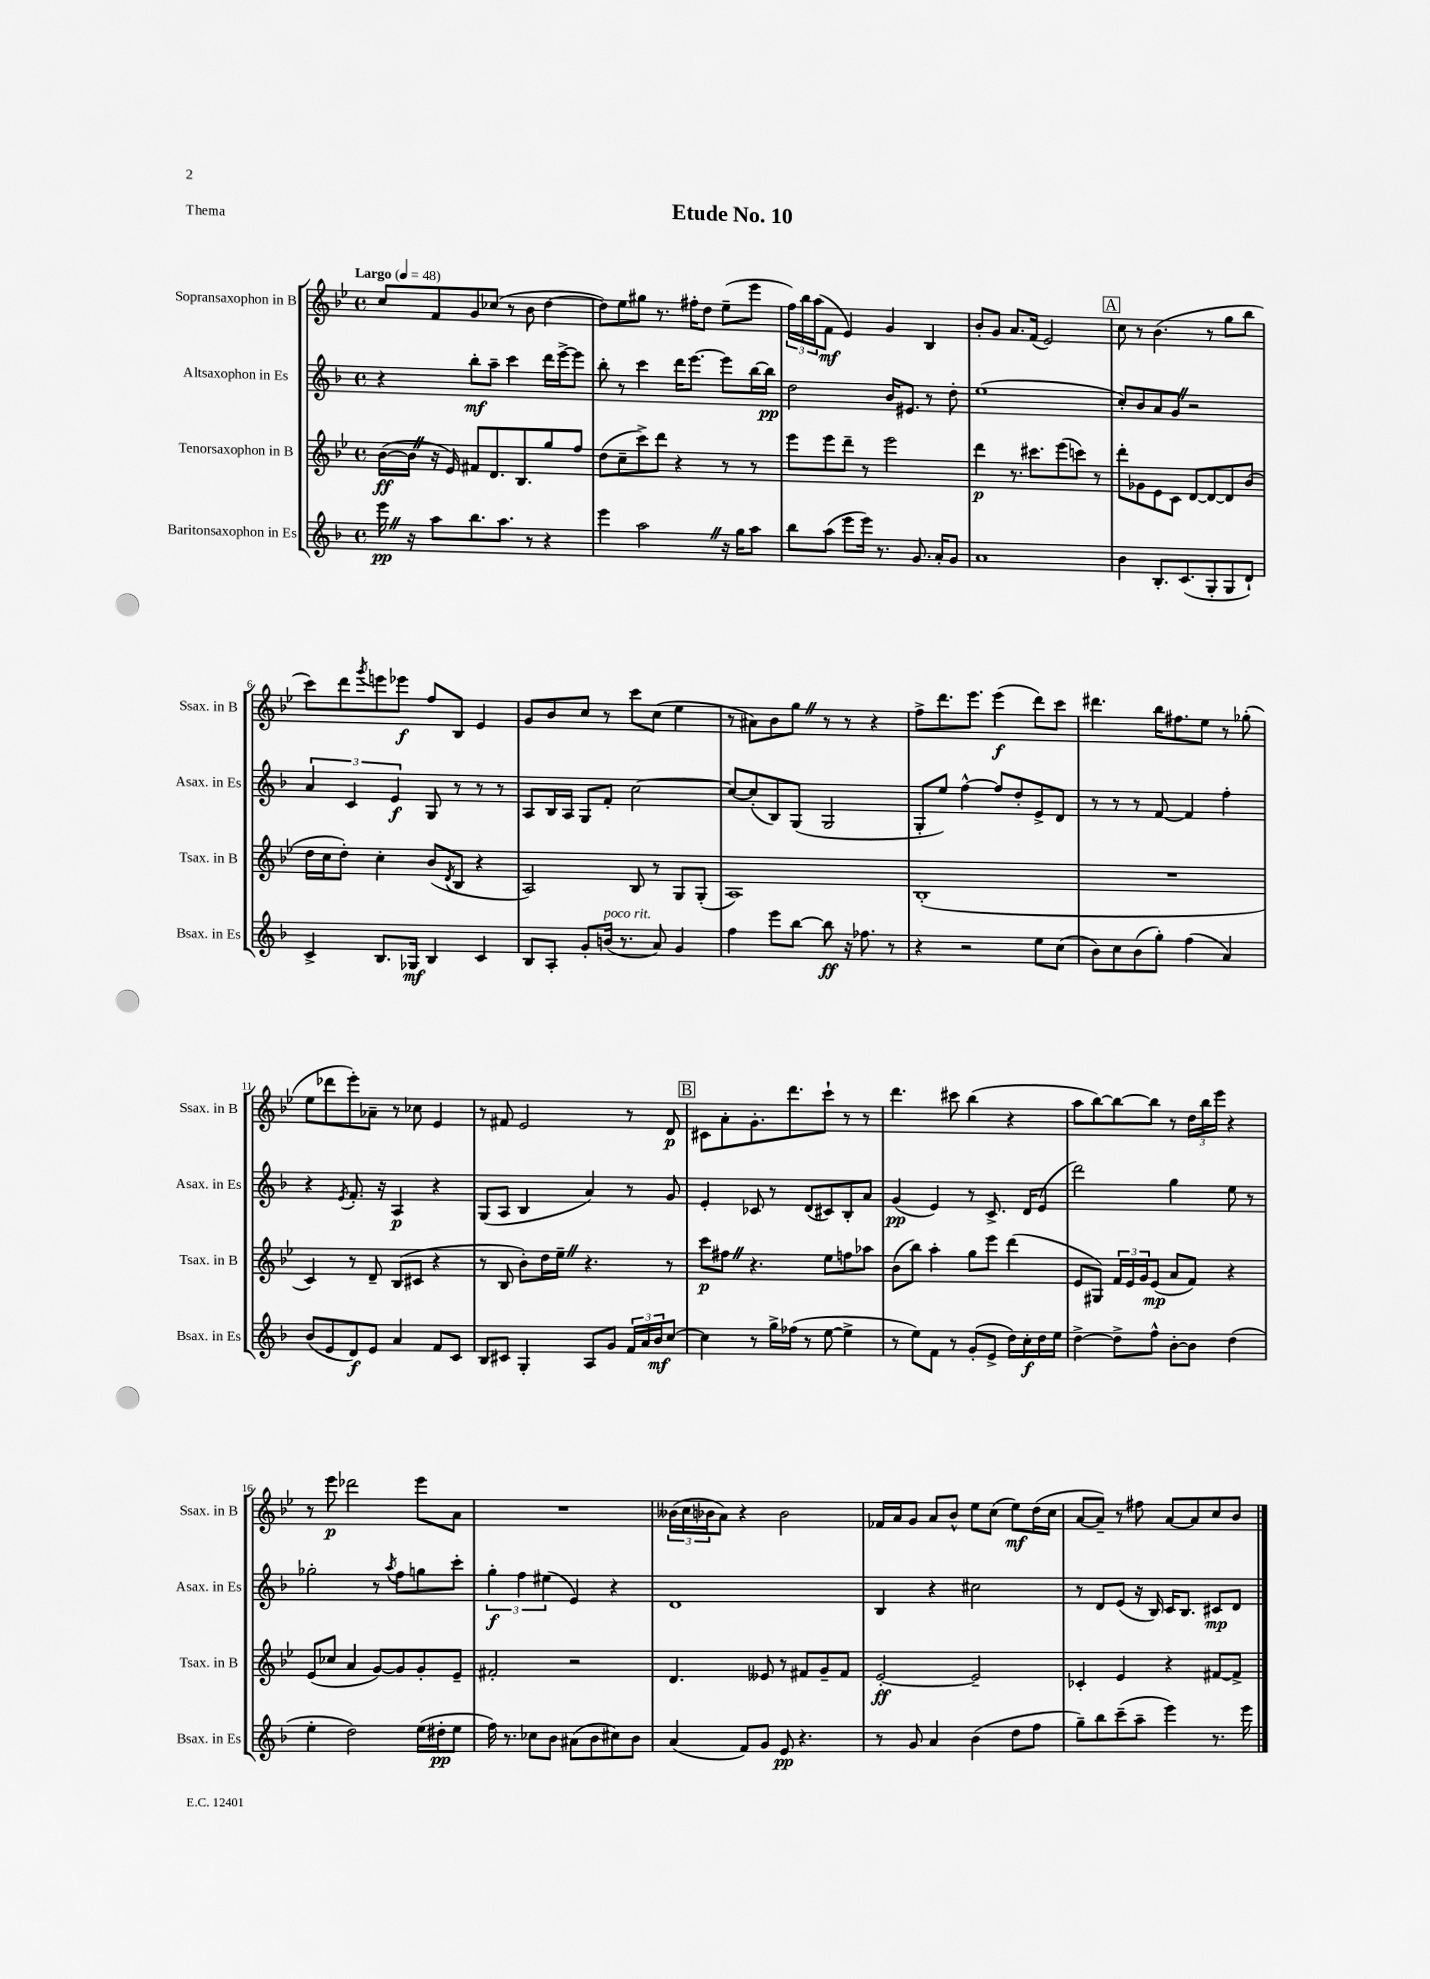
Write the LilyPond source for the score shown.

\header { title = "Etude No. 10" piece = "Thema" }
<<
\new StaffGroup <<
\new Staff = "s0" \with { instrumentName = "Sopransaxophon in B" shortInstrumentName = "Ssax. in B" } {
    \clef treble \key bes \major \defaultTimeSignature \time 4/4 \tempo "Largo" 4 = 48
    c''8 f'8 g'8 ces''8( r8 bes'8 d''4~ |
    d''8) ees''8 gis''8 r8. fis''16-. d''8 ees''8--( ees'''8 |
    \tuplet 3/2 { f''16) bes''16 a''16( } f'8\mf ees'4) g'4 bes4 |
    bes'8-. g'8 a'8. f'16( ees'2) |
    \mark \markup { \box "A" } c''8 r8 bes'4.( r8 g''8 bes''8 |
    c'''8) d'''8 \acciaccatura { g'''8 } e'''8 ees'''8\f f''8 bes8 ees'4 |
    g'8 bes'8 c''8 r8 c'''8 c''8( ees''4 |
    r8 ais'8) bes'8 g''8 \once \override BreathingSign.text = \markup { \musicglyph "scripts.caesura.straight" } \breathe r8 r8 r4 |
    f''8-> d'''8. ees'''8. ees'''4\f( d'''8) c'''8 |
    dis'''4. bes''16 fis''8. ees''8 r8 ges''8-.( |
    ees''8 des'''8 ees'''8-.) aes'8-- r8 ces''8 ees'4 |
    r8 fis'8 ees'2 r8 d'8\p |
    \mark \markup { \box "B" } cis'8 a'8-. g'8.-. d'''8. c'''8-! r8 r8 |
    d'''4. cis'''8 bes''4( r4 |
    a''8 bes''8~) bes''8~ bes''8 r8 \tuplet 3/2 { d''16 bes''16 ees'''16 } r4 |
    r8 ees'''8\p des'''2 ees'''8 a'8 |
    R1 |
    \tuplet 3/2 { beses'16( c''16 bes'16 } a'8) r4 bes'2 |
    fes'16 a'16 g'8 a'8 bes'8-^ ees''8 c''8( ees''8\mf) d''16( c''16 |
    a'8~ a'8--) r8 fis''8 a'8~ a'8 c''8 bes'8 \bar "|." |
}
\new Staff = "s1" \with { instrumentName = "Altsaxophon in Es" shortInstrumentName = "Asax. in Es" } {
    \clef treble \key f \major \defaultTimeSignature \time 4/4
    r4 bes''8-.\mf a''8-- c'''4 d'''16 e'''16~-> e'''8 |
    bes''8-. r8 c'''4 d'''16 e'''8.~ e'''8 bes''16~ bes''16\pp |
    d''2 bes'16 eis'8. r8 d''8-. |
    e''1( |
    \mark \markup { \box "A" } c''8-.) bes'8 a'8 g'8 \once \override BreathingSign.text = \markup { \musicglyph "scripts.caesura.straight" } \breathe r2 |
    \tuplet 3/2 { a'4 c'4 e'4\f } g8 r8 r8 r8 |
    a8 bes16 a16 g8 f'8-. c''2~ |
    c''8~ c''8-.( bes8) g8( g2 |
    g8-. e''8) f''4~-^ f''8 d''8-. e'8-> d'8 |
    r8 r8 r8 f'8~ f'4 f''4-. |
    r4 \acciaccatura { e'8 } f'8.-. r16 a4\p r4 |
    g8( a8 bes4 a'4) r8 g'8 |
    \mark \markup { \box "B" } e'4-. ces'8 r8 d'8( cis'8) bes8-. a'8 |
    g'4\pp( e'4) r8 c'8.-> d'16 e'8( |
    d'''2) g''4 e''8 r8 |
    ges''2-. r8 \acciaccatura { a''8 } f''8 g''8 c'''8-. |
    \tuplet 3/2 { g''4-.\f f''4 eis''4( } e'4) r4 |
    d'1 |
    bes4 r4 cis''2 |
    r8 d'8 e'8( r16 bes16) c'16 bes8. cis'8\mp d'8 \bar "|." |
}
\new Staff = "s2" \with { instrumentName = "Tenorsaxophon in B" shortInstrumentName = "Tsax. in B" } {
    \clef treble \key bes \major \defaultTimeSignature \time 4/4
    bes'16~\ff( bes'16 \once \override BreathingSign.text = \markup { \musicglyph "scripts.caesura.straight" } \breathe r16 ees'16) fis'8 d'8. bes8. g''8 f''8 |
    d''8( c''8-- c'''8->) d'''8 r4 r8 r8 |
    ees'''8 ees'''8 d'''8-- r8 ees'''2 |
    d'''4\p r8. cis'''8. ees'''8( c'''8) r8 |
    \mark \markup { \box "A" } d'''8-. ges'8 ees'8 c'8 d'8~ d'8~ d'8 bes'8( |
    d''16 c''16 d''8-.) c''4-. bes'8( \acciaccatura { d'8 } bes8 r4 |
    a2) bes8 r8 g8 g8-.( |
    a1) |
    bes1-.( |
    R1 |
    c'4) r8 d'8-- bes8( cis'8 r4 |
    r8 bes8 bes'8-.) d''16 ees''16-- \once \override BreathingSign.text = \markup { \musicglyph "scripts.caesura.straight" } \breathe r4. r8 |
    \mark \markup { \box "B" } c'''8\p fis''8 \once \override BreathingSign.text = \markup { \musicglyph "scripts.caesura.straight" } \breathe r4. ees''8 f''8 aes''8 |
    bes'8( bes''8) a''4-. g''8 ees'''8 d'''4( |
    ees'8 gis8) \tuplet 3/2 { f'16 ees'16 g'16 } ees'8\mp( a'8 f'8) r4 |
    ees'8( ces''8 a'4 g'8~) g'8 g'8-. ees'8-- |
    fis'2-. r2 |
    d'4. eeses'8 r8 fis'8 g'8-- fis'8 |
    ees'2~-.\ff ees'2-- |
    ces'4-. ees'4 r4 fis'8~ fis'8-> \bar "|." |
}
\new Staff = "s3" \with { instrumentName = "Baritonsaxophon in Es" shortInstrumentName = "Bsax. in Es" } {
    \clef treble \key f \major \defaultTimeSignature \time 4/4
    e'''16\pp \once \override BreathingSign.text = \markup { \musicglyph "scripts.caesura.straight" } \breathe r16 a''8 bes''8. a''8. r8 r4 |
    e'''4 a''2 \once \override BreathingSign.text = \markup { \musicglyph "scripts.caesura.straight" } \breathe r16 g''16 a''8 |
    bes''8 a''8( e'''8 e'''16) r8. g'8. a'16-. g'8 |
    a'1 |
    \mark \markup { \box "A" } bes'4 bes8.-. c'8.( g8-. g8 d'8-!) |
    c'4-> bes8. ges16\mf bes4 c'4 |
    bes8 a8-. g'8-. b'16^\markup { \italic "poco rit." }( r8. a'8) g'4 |
    f''4 e'''8 bes''8~ bes''8\ff r16 fes''8. r8 |
    r4 r2 e''8 c''8( |
    bes'8) c''8 bes'8( g''8-.) f''4( a'4) |
    bes'8( e'8 d'8\f) e'8 a'4 f'8 c'8 |
    bes8 cis'8 g4-. a8 g'8 \tuplet 3/2 { f'16 a'16 bes'16\mf } c''8~ |
    \mark \markup { \box "B" } c''4 r8 g''16-> fes''16( r8 e''8~ e''4-> |
    r8 e''8) f'8 r8 g'8-.( e'8-> d''16) c''16-.\f d''16 e''16 |
    d''4~-> d''8-> f''8-^ bes'8~-. bes'8 d''4( |
    e''4-. d''2) e''16( dis''16-.\pp e''8 |
    f''16) r8. ces''8 bes'8 ais'8( bes'8 cis''8) bes'8 |
    a'4( f'8) g'8 e'8\pp r4. |
    r8 g'8 a'4 bes'4( d''8 f''8 |
    g''8--) bes''8 c'''8--( a''8-- e'''4) r8. e'''16 \bar "|." |
}
>>
>>
